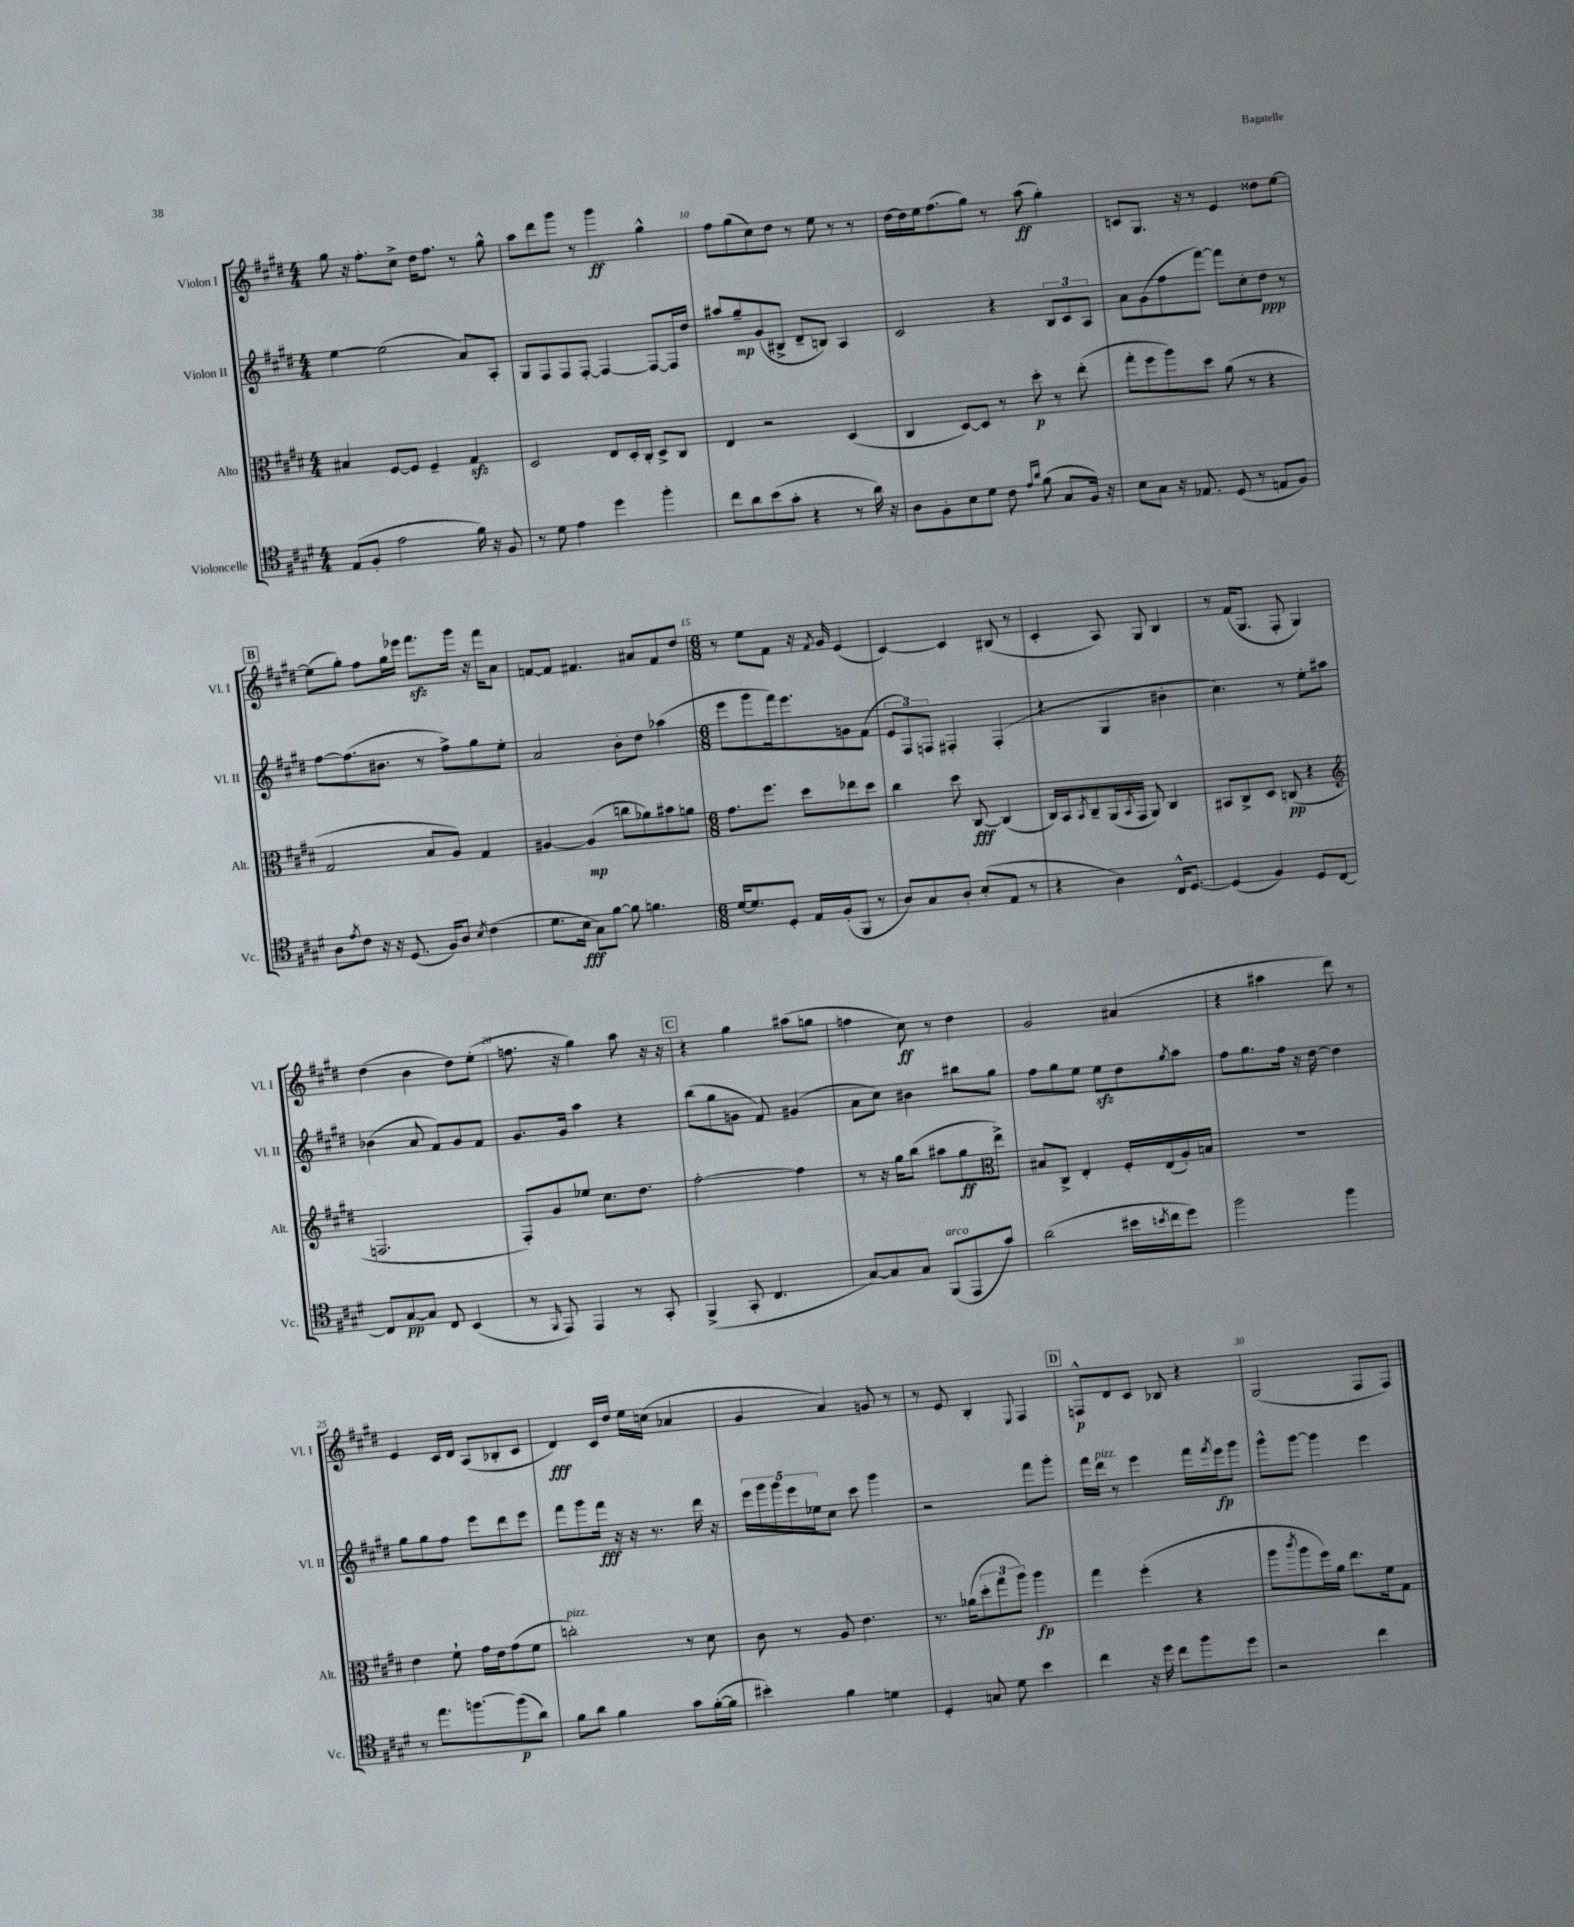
<<
\new StaffGroup <<
\new Staff = "s0" \with { instrumentName = "Violon I" shortInstrumentName = "Vl. I" } {
    \clef treble \key e \major \numericTimeSignature \time 4/4
    gis''8 r16 fis''8.-. cis''8-> dis''16 fis''8. r8 gis''8-^ |
    a''8 dis'''8 gis'''8 r8 gis'''4\ff gis''4-^ |
    fis''8 gis''8( cis''8) dis''8 r8 e''8 r8 r8 |
    dis''16~ dis''16 e''16 fis''8.( gis''8) r8 a''8\ff( gis''4-.) |
    c'8 gis8. r16 r8 e'4 disis''8 e''8~ |
    \mark \markup { \box "B" } e''8( gis''8-.) fis''8 gis''16 ees'''16 fis'''8.\sfz gis'''16 r16 fis'''16 a'8 |
    f'8~ f'8 fis'4. ais'8 fis'8 dis''8 |
    \numericTimeSignature \time 6/8 r8 e''8 fis'8 r16 \acciaccatura { fis'8 } gis'16 e'4( |
    cis'4~) cis'4 bis8( r8 |
    cis'4-. a8) gis8 b4 |
    r8 fis'16( gis8. fis8-. gis4) |
    dis''4( b'4 dis''8) e''8-.( |
    f''8. r16 gis''4) a''8 r16 r16 |
    \mark \markup { \box "C" } r4 gis''4 ais''8( g''8 |
    f''4 cis''8\ff) r8 dis''4 |
    gis'2 ais'4( |
    r4 ais''4 dis'''8) r8 |
    e'4 cis'16 dis'16 a8( bes8-. cis'8 |
    dis'4\fff) cis'16 dis''16 e''16 c''16( aes'4 |
    gis'4 a'4) g'8 r8 |
    r8 e'8 b4-. \appoggiatura { e8 } fis4 |
    \mark \markup { \box "D" } f8-^\p dis'8 cis'8 bes8 r4 |
    gis2( fis8 fis8) \bar "|." |
}
\new Staff = "s1" \with { instrumentName = "Violon II" shortInstrumentName = "Vl. II" } {
    \clef treble \key e \major \numericTimeSignature \time 4/4
    e''4~ e''2( a'8) a8-. |
    gis8 fis8 fis8 fis8~-. fis4~ fis8~ fis16 dis''16 |
    ais''8 gis''8--\mp gis'8( bis8-> dis'8-- b8) a4 |
    cis'2 r4 \tuplet 3/2 { b8 cis'8 a8 } |
    a'8 gis'8( fis''8 fis'''8~) fis'''8 cis''8-. dis''8\ppp r8 |
    \mark \markup { \box "B" } fis''8~ fis''8.( bis'8. r8 fis''8->) gis''8 e''8-. |
    a'2 b'8-. dis''8 aes''4( |
    \numericTimeSignature \time 6/8 e'''8 gis'''8 fis'''16) e'''8. g'8 fis'8( |
    \tuplet 3/2 { e'8 fis8) f8 } fis4-. fis4-.( |
    r4 gis4 bis'4-. |
    cis''4.) r8 e''8-. ais''8 |
    bes'4( a'8 fis'8) gis'8 fis'8 |
    gis'8. gis'16 a''4 r4 |
    \mark \markup { \box "C" } b''8( gis''8 g'8 fis'8) gis'4( |
    a'8 cis''8) bis'4 bis''8 gis''8 |
    fis''8 gis''8 e''8 e''8\sfz dis''8 \acciaccatura { gis''8 } a''8 |
    fis''8 gis''8. fis''16 r16 dis''16~ dis''4 |
    gis''8 gis''8 fis''8 e'''8 dis'''8 e'''8 |
    fis'''8 gis'''8 fis'''16\fff r16 r16 r8. dis'''16 r16 |
    \tuplet 5/4 { e'''16 gis'''16 gis'''16 e'''16 ees''16 } cis''8 cis'''8 gis'''4 |
    r2 fis'''8 gis'''8-. |
    \mark \markup { \box "D" } fis'''16 dis'''16^\markup { \italic "pizz." } r8 e'''4 fis'''16 \acciaccatura { fis'''8 } e'''16\fp gis'''8 |
    gis'''8-^ gis'''8~ gis'''4 e'''4 \bar "|." |
}
\new Staff = "s2" \with { instrumentName = "Alto" shortInstrumentName = "Alt." } {
    \clef alto \key e \major \numericTimeSignature \time 4/4
    bis4 fis8~ fis8 fis4-- gis4\sfz |
    dis2 e8 dis16-. cis16-. dis8-> cis8 |
    e4 r2 dis4( |
    cis4 dis8~) dis8 r8 dis''8-.\p r8 e''8-.( |
    gis''8-. fis''8 a''8) dis''8 a'8( r8 r4 |
    \mark \markup { \box "B" } gis2 b8 a8) gis4 |
    ais4~ ais4\mp( c''8 aes'8) bis'8 a'8 |
    \numericTimeSignature \time 6/8 gis'8. fis''8. dis''8 ees''8 dis''8 |
    cis''4 dis''8 cis8~\fff cis4( |
    cis16) b,16 \acciaccatura { b,8 } cis8-- a,16( \acciaccatura { b,8 } gis,16 a,8) cis4 |
    bis,8 cis8-> dis8 c8\pp( r4 |
    \clef treble f2. |
    fis8-.) gis'8 ees''8 cis''8. dis''8. |
    \mark \markup { \box "C" } fis''2~-. fis''4 |
    r8 r16 gis''16 b''8( ais''8 gis''8\ff e''8->) |
    \clef alto bis8 cis8-> e4-. fis16-. e16( a16-.) b16 |
    R2. |
    e'4 fis'8-! gis'16 e'16 gis'8( fis'8 |
    c''2-.^\markup { \italic "pizz." }) r8 dis'8 |
    cis'8 r8 a8 e'4. |
    r8. aes'16( \tuplet 3/2 { dis''8-. gis''8 a''8) } a''4\fp |
    \mark \markup { \box "D" } gis''4 fis''4-.( r4 |
    a''8 \acciaccatura { cis'''8 } a''8 fis''16) a'16 e''8. fis'16 gis8 \bar "|." |
}
\new Staff = "s3" \with { instrumentName = "Violoncelle" shortInstrumentName = "Vc." } {
    \clef tenor \key e \major \numericTimeSignature \time 4/4
    e8( fis8-. e'2 fis'16) r16 fis8 |
    r8 dis'8 e'4 dis''4 fis''4-. |
    cis''8 a'8 b'8( gis'8-. r4 r8 a'16) r16 |
    a8 fis8-. b8 dis'8 cis'8 \grace { e'16 a'16 } fis'8( gis8 fis16) r16 |
    b8 gis8 r16 ees8. dis8( r8 e8 fis8) |
    \mark \markup { \box "B" } a8 \acciaccatura { e'8 } cis'8 r16 r16 dis8.( fis16) a8 \acciaccatura { b8 } cis'4( |
    dis'8. b16\fff gis8) fis'8~ fis'8 f'4. |
    \numericTimeSignature \time 6/8 dis'16~ dis'8. dis8-. e16 fis16-.( fis,8 r8 |
    a8) gis8 a8-. b8-.( e8 r8 |
    r4 a4) cis16-^ dis8.~ |
    dis4( fis4) dis8 cis8~ |
    cis8 gis8~\pp gis8 cis8 b,4( |
    r8 \grace { fis,16 } e,8) e,4 r8 gis,8-. |
    \mark \markup { \box "C" } fis,4->( gis,8-. cis4. |
    gis8~) gis8 gis8 fis,8^\markup { \italic "arco" }( e,8 gis'8) |
    a'2( bis'16 \acciaccatura { b'8 } cis''16 dis''8) |
    fis''2 fis''4 |
    r8 e''8. f''8.~ f''8\p( a'8) |
    fis'8 a'8 fis'4 gis'8 fis'16~-.( fis'16 |
    bis'4-.) fis'4 d'4 |
    dis4-. g8 dis'8 b'4 |
    \mark \markup { \box "D" } cis''4 r16 dis''16 cis''8 fis''8 dis''8 |
    r2 cis''4 \bar "|." |
}
>>
>>
\layout { \context { \Score currentBarNumber = #8 \override BarNumber.break-visibility = ##(#f #t #t) barNumberVisibility = #(every-nth-bar-number-visible 5) } }
